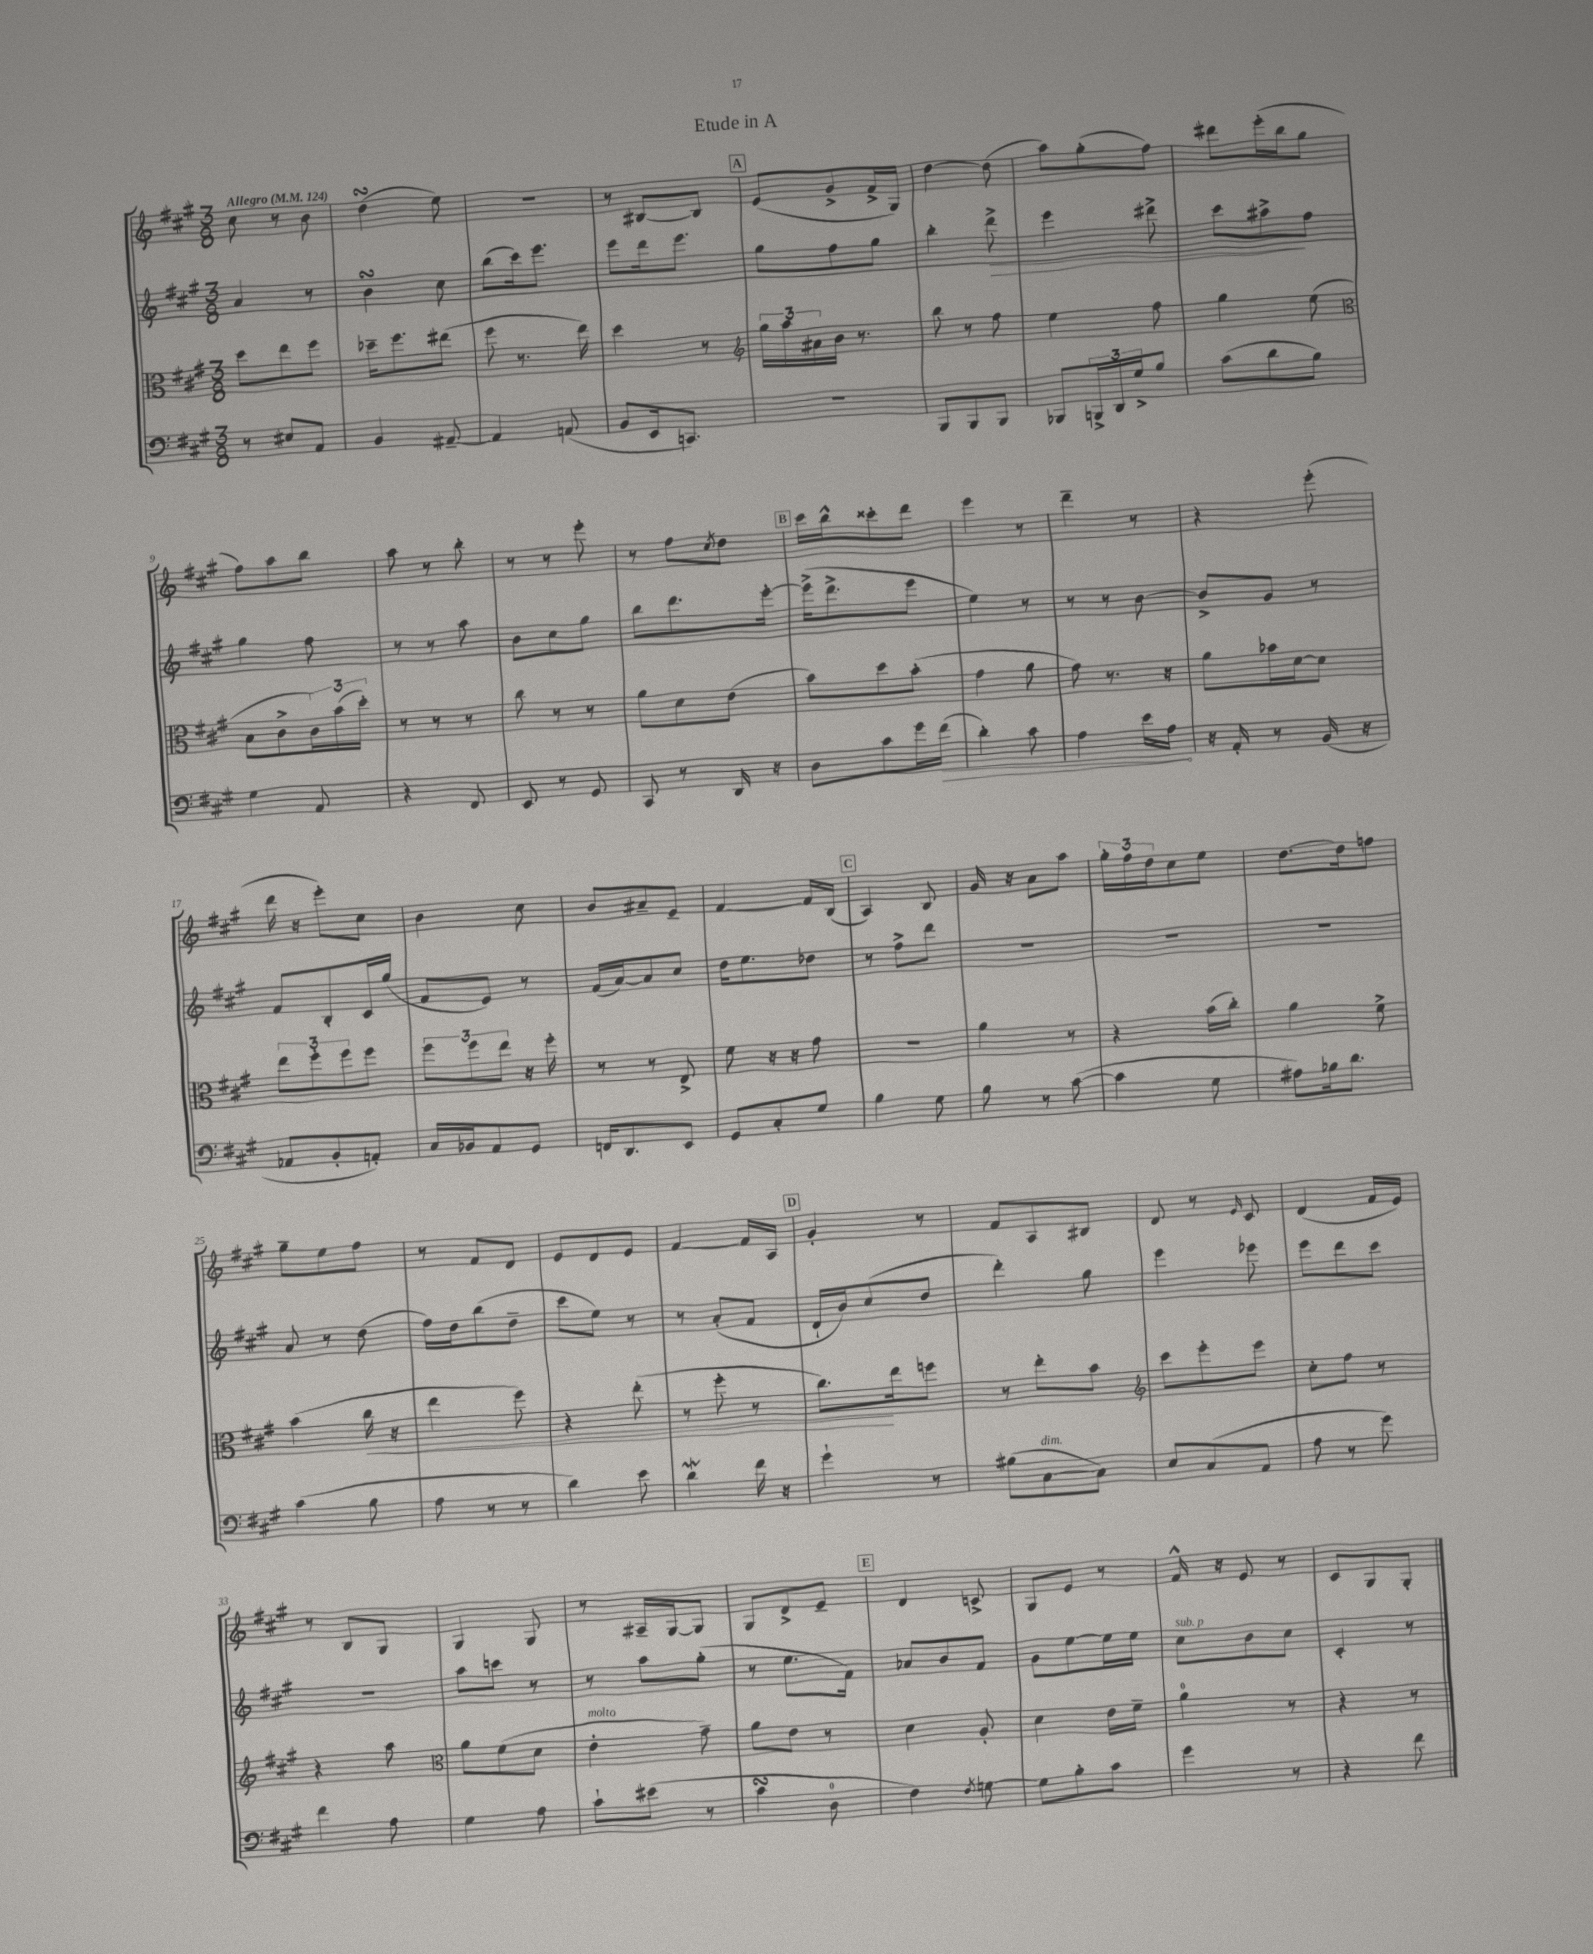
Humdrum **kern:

**kern	**kern	**kern	**kern
*staff4	*staff3	*staff2	*staff1
*clefF4	*clefC3	*clefG2	*clefG2
*k[f#c#g#]	*k[f#c#g#]	*k[f#c#g#]	*k[f#c#g#]
*M3/8	*M3/8	*M3/8	*M3/8
*MM124	*MM124	*MM124	*MM124
8r	8dd	4a	8cc#
8E#	8ee	.	8r
8AA	8ff#	8r	8b
=	=	=	=
4BB	16dd-~	4b	(4dd
.	8.ff#	.	.
[8AA#~	(8ee#	8cc#	8ee)
=	=	=	=
4AA#]	8ff#	(8bb	4.r
.	8.r	16ccc#)	.
.	.	8.eee	.
(8AA	.	.	.
.	16ee)	.	.
=	=	=	=
8BB	4dd	8eee	8r
16EE	.	16ddd	[8B#
8.CC)	.	8.eee	.
.	8r	.	8B#]
=	=	=	=
*	*clefG2	*	*
4.r	24gg#	8gg#	(8e
.	24aa	.	.
.	24a#	.	.
.	16b	8ff#	8g#^
.	8.r	.	.
.	.	8gg#	16f#^
.	.	.	16G#)
=	=	=	=
8BBB	8bb	4bb'	[4dd
8BBB	8r	.	.
8BBB	8ff#	8ddd^	(8dd]
=	=	=	=
8BBB-	4ee	4eee	8aa)
24BBB^	.	.	(8gg#'
24DD	.	.	.
24G#^	.	.	.
8B	8ff#	8ddd#^	8ff#)
=	=	=	=
(8c#	4gg#	8ccc#	8ddd#
8d	.	8aa#^	(16eee'
.	.	.	16bb
8B)	(8ee	8ff#	8gg#
=	=	=	=
*	*clefC3	*	*
4G#	8B	4gg#	8ff#)
.	8c#^	.	8aa
8AA	24c#)	8ff#	8bb
.	(24b	.	.
.	24dd')	.	.
=	=	=	=
4r	8r	8r	8aa
.	8r	8r	8r
8FF#	8r	8aa	8bb'
=	=	=	=
8EE	8cc#	8b	8r
8r	8r	8cc#	8r
8GG#	8r	8gg#	8eee'
=	=	=	=
8CC#	8a	8bb	8r
8r	8d	8.ddd	8ff#
.	.	.	8qcc#
16DD	(8e	.	8dd
16r	.	[16eee'	.
=	=	=	=
8D	8b)	(16eee^]	16ccc#
.	.	8.ddd^	16bb^^
8c#	8dd	.	8ccc##'
16g#	(8b'	8eee	8ddd
(16f#	.	.	.
=	=	=	=
4d')	4g#	4ee)	4eee
8c#	8a	8r	8r
=	=	=	=
4A	8g#)	8r	4ddd~
.	8.r	8r	.
16e	.	[8b	8r
16A	16r	.	.
=	=	=	=
16r	8a	8b^]	4r
16AA'	.	.	.
8r	16b-	8g#	.
.	[16d	.	.
(16BB	8d]	8r	(8eee'
16r	.	.	.
=	=	=	=
8AA-	12ee	8f#	16ddd
.	.	.	16r
.	12ff#'	.	.
8BB'	.	8B'	8eee')
.	12ff#	.	.
8AA')	8ff#	16c#	8cc#
.	.	(16gg#	.
=	=	=	=
16C#	12ff#	8f#	4b
16BB-	.	.	.
.	12ff#	.	.
8AA	.	8e)	.
.	12ee	.	.
8GG#	16r	8r	8cc#
.	16ff#'	.	.
=	=	=	=
16FF	8r	(16f#	8b
8.DD	.	[16a)	.
.	8r	8a]	8a#~
8EE	8E^	8cc#	8e~
=	=	=	=
8GG#	8f#	16dd	[4f#
.	.	8.ee	.
8C#'	16r	.	.
.	16r	.	.
8G#	8g#	8dd-	16f#]
.	.	.	(16B
=	=	=	=
4B	4.r	8r	4A)
.	.	8ff#^	.
8G#	.	8ddd	8B
=	=	=	=
8B	4a	4.r	16g#
.	.	.	16r
8r	.	.	8a
([8c#	8r	.	8aa
=	=	=	=
4c#]	4r	4.r	24gg#'
.	.	.	24ff#
.	.	.	24dd
.	.	.	8cc#
8G#	(16b	.	8ee
.	16cc#')	.	.
=	=	=	=
8A#)	4a	4.r	[8.dd
16B-	.	.	.
8.d	.	.	16dd]
.	8f#^	.	8ff
=	=	=	=
(4c#	(4b	8a	8gg#~
.	.	8r	8ee
8B	16cc#	(8dd	8ff#
.	16r	.	.
=	=	=	=
8A	4ee	16ff#)	8r
.	.	16dd	.
8r	.	(8bb	8f#
8r	8ff#)	8dd~	8d
=	=	=	=
4d)	4r	8ccc#	8e
.	.	8ee)	8d
8e	(8ee'	8r	8e
=	=	=	=
4d	8r	8r	[4f#
.	8ff#'	(8a'	.
16f#	8r	8f#	16f#]
16r	.	.	16A
=	=	=	=
4g#`	8.cc#)	16d`	4g#'
.	.	16b)	.
.	.	(8cc#	.
.	16ee	.	.
8r	8ff	8dd	8r
=	=	=	=
(8B#	8r	4ddd')	8f#
[8C#	8ee'	.	8A
8C#])	8b	8gg#	8B#
=	=	=	=
*	*clefG2	*	*
8E	8ccc#	4eee	8d
(8C#	8eee'	.	8r
.	.	.	16qqe
8AA	8eee	8eee-	8c#
=	=	=	=
8A	8cc#'	8eee	(4d
8r	8ff#	8ddd	.
8g#)	8r	8ccc#	16f#
.	.	.	16e)
=	=	=	=
4f#	4r	4.r	8r
.	.	.	8B
8A	8aa	.	8G#
=	=	=	=
*	*clefC3	*	*
4G#	8a	8aa	4G#
.	(8f#	8ccc	.
8A	8d	8r	8G#
=	=	=	=
8c#`	4e'	8r	8r
(8e#	.	8aa	16A#~
.	.	.	[16G#
8r	8g#~)	(8gg#'	8G#]
=	=	=	=
4c#	8a	8r	8G#
.	8e	8.ee	8d^
8D	8r	.	8e~
.	.	16f#)	.
=	=	=	=
4F#)	4d	8a-	4d
.	.	8b	.
8qF#	.	.	.
[8G	8A'	8f#	8c^
=	=	=	=
8G]	4d	8g#	8G#
8B'	.	[8ee	8e
8c#	16e	16ee]	8r
.	16f#~	16ee	.
=	=	=	=
4g#	4a	8cc#	16f#^^
.	.	.	16r
.	.	8b	8e
8r	8r	8cc#	8r
=	=	=	=
4r	4r	4c#'	8c#
.	.	.	8G#
8f#	8r	8r	8G#'
==	==	==	==
*-	*-	*-	*-
